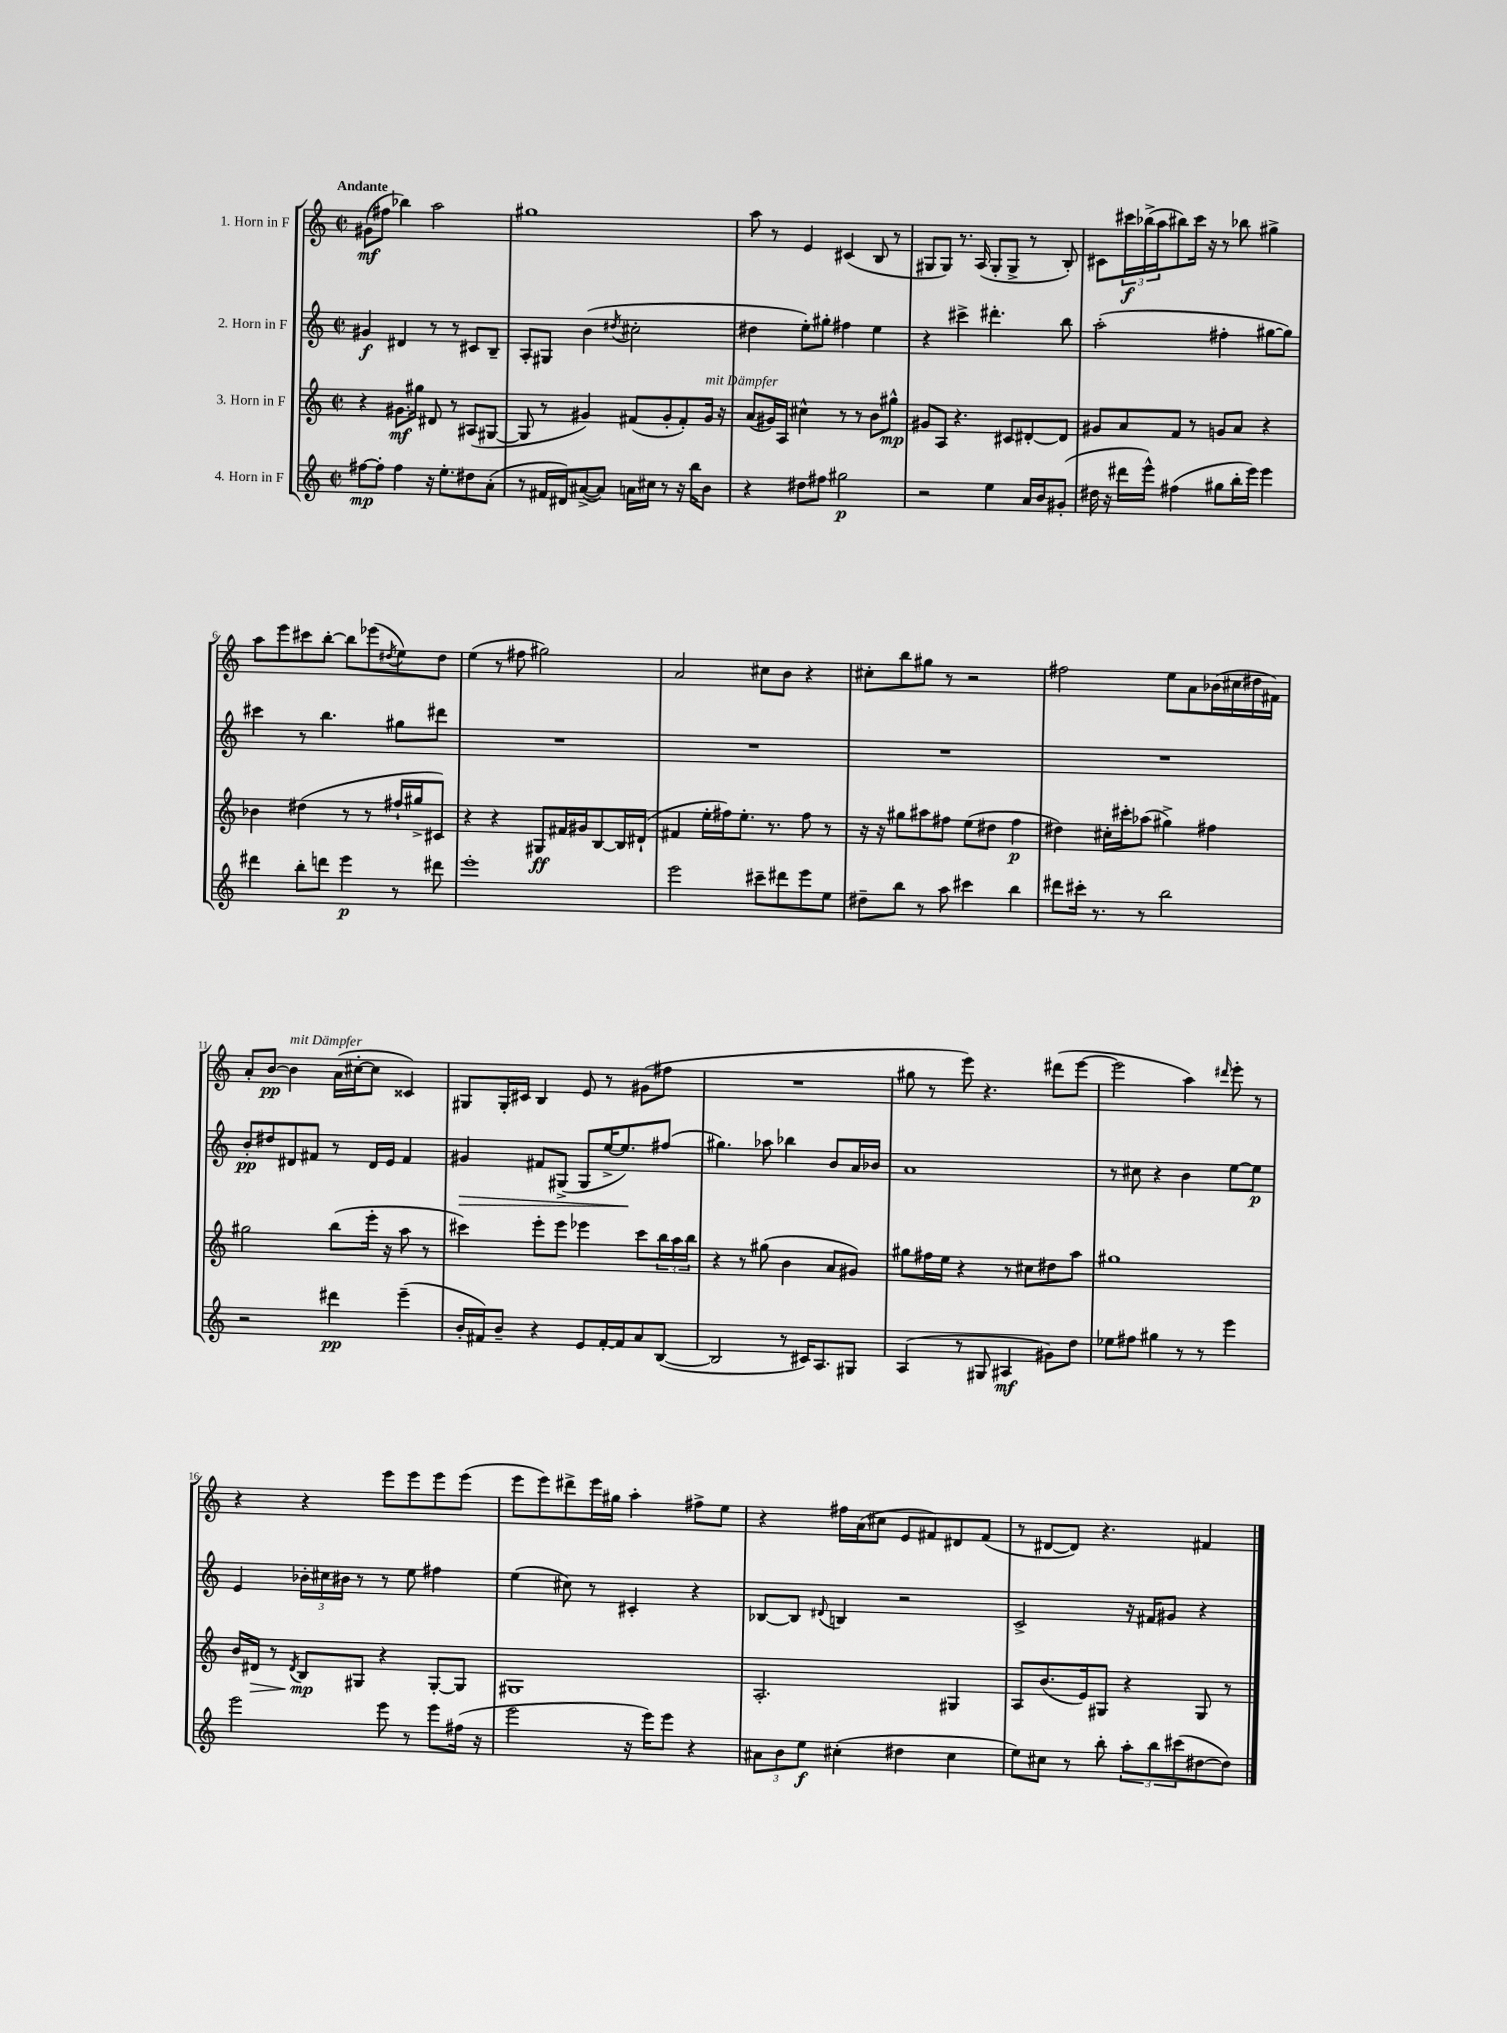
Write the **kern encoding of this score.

**kern	**dynam	**kern	**dynam	**kern	**dynam	**kern	**dynam
*part4	*part4	*part3	*part3	*part2	*part2	*part1	*part1
*staff4	*staff4	*staff3	*staff3	*staff2	*staff2	*staff1	*staff1
*I"4. Horn in F	*	*I"3. Horn in F	*	*I"2. Horn in F	*	*I"1. Horn in F	*
*clefG2	*	*clefG2	*	*clefG2	*	*clefG2	*
*k[]	*	*k[]	*	*k[]	*	*k[]	*
*M2/2	*	*M2/2	*	*M2/2	*	*M2/2	*
*met(c|)	*	*met(c|)	*	*met(c|)	*	*met(c|)	*
=1	=1	=1	=1	=1	=1	=1	=1
!	!	!	!	!	!	!LO:TX:a:B:t=Andante	!
[8ff#X\L	mp	4r	.	4g#X/	f	(8g#X\L	mf
8ff#'\J]	.	.	.	.	.	8ff#X\J	.
4ff#\	.	8.g#X\L	mf	4d#X/	.	4bb-X\)	.
.	.	16gg#X\Jk	.	.	.	.	.
16r	.	8d#X/	.	8r	.	2aa\	.
8.ee'\L	.	.	.	.	.	.	.
.	.	8r	.	8r	.	.	.
8dd#X\	.	(8A#X/L	.	8c#X/L	.	.	.
(8a'\J	.	[8G#X/J	.	8B~/J	.	.	.
=2	=2	=2	=2	=2	=2	=2	=2
8r	.	8G#/]	.	8A'/L	.	1gg#X	.
16f#X/LL	.	8r	.	8G#X/J	.	.	.
16d#X/J)	.	.	.	.	.	.	.
([8a#X^/	.	4g#X/)	.	(4b\	.	.	.
8a#/J])	.	.	.	.	.	.	.
.	.	.	.	8qdd#X/	.	.	.
16an\LL	.	(8f#X/L	.	2cc#X'\	.	.	.
16cc#X\JJ	.	.	.	.	.	.	.
8r	.	8g#'/	.	.	.	.	.
16r	.	8f#'/)	.	.	.	.	.
16bb\KL	.	.	.	.	.	.	.
!	!	!LO:TX:a:i:t=mit Dämpfer	!	!	!	!	!
8b\J	.	16g#/Jk	.	.	.	.	.
.	.	16r	.	.	.	.	.
=3	=3	=3	=3	=3	=3	=3	=3
4r	.	(8a/L	.	4dd#X\	.	8aa\	.
.	.	16g#X/L)	.	.	.	8r	.
.	.	16A/JJ	.	.	.	.	.
8dd#X\L	.	4cc#X^^\	.	8ee'\L)	.	4e/	.
8ff#X\J	.	.	.	8gg#X'\J	.	.	.
2gg#X\	p	8r	.	4ff#X\	.	(4c#X/	.
.	.	8r	.	.	.	.	.
.	.	8b\L	.	4ee\	.	8B/	.
.	.	8gg#X^^\J	mp	.	.	8r	.
=4	=4	=4	=4	=4	=4	=4	=4
2r	.	8g#X/L	.	4r	.	8G#X/L	.
.	.	8A/J	.	.	.	8G#/J)	.
.	.	4.r	.	4ccc#X^\	.	8.r	.
.	.	.	.	.	.	(16A/	.
4ee\	.	.	.	4.ddd#X'\	.	8G#'/L	.
.	.	8c#X/L	.	.	.	8G#^/J	.
16a/LL	.	[8d#X'/	.	.	.	8r	.
16b/J	.	.	.	.	.	.	.
(8g#X'/J	.	8d#/J]	.	8bb\	.	8B'/)	.
=5	=5	=5	=5	=5	=5	=5	=5
16dd#X\	.	8g#X/L	.	(2aa'\	.	8c#X\L	.
16r	.	.	.	.	.	.	.
16ddd#X\LL	.	8a/	.	.	.	24ccc#X\L	f
.	.	.	.	.	.	(24bb-X^\	.
16eee^^\JJ)	.	.	.	.	.	.	.
.	.	.	.	.	.	24aa\J	.
(4ff#X\	.	8f/J	.	.	.	8bb#X\)	.
.	.	8r	.	.	.	16ccc#\Jk	.
.	.	.	.	.	.	16r	.
8gg#X\L	.	8gn/L	.	4ff#X'\	.	8r	.
16bb'\L	.	8a/J	.	.	.	8bb-X\	.
16eee\JJ)	.	.	.	.	.	.	.
4eee\	.	4r	.	[8gg#X\L	.	4gg#X^\	.
.	.	.	.	8gg#\J])	.	.	.
!!LO:LB:g=z
=6	=6	=6	=6	=6	=6	=6	=6
4ddd#X\	.	4b-X\	.	4ccc#X\	.	8aa\L	.
.	.	.	.	.	.	8eee\	.
8bb'\L	.	(4dd#X\	.	8r	.	8ccc#X\	.
8dddn\J	.	.	.	4.bb\	.	[8bb'\J	.
4eee\	p	8r	.	.	.	8bb\L]	.
.	.	8r	.	.	.	(8eee-X\	.
.	.	.	.	.	.	8qdd#X/	.
8r	.	16ff#X`/LL	.	8gg#X\L	.	8ee\)	.
.	.	16gg#X^/J	.	.	.	.	.
8ddd#X\	.	8c#X/J)	.	8ddd#X\J	.	8dd#\J	.
=7	=7	=7	=7	=7	=7	=7	=7
1eee'	.	4r	.	1r	.	(4ee\	.
.	.	4r	.	.	.	8r	.
.	.	.	.	.	.	8ff#X\	.
.	.	8G#X/L	ff	.	.	2gg#X\)	.
.	.	16f#X/L	.	.	.	.	.
.	.	16g#X/J	.	.	.	.	.
.	.	[8B/	.	.	.	.	.
.	.	16B/L]	.	.	.	.	.
.	.	(16d#X`/JJ	.	.	.	.	.
=8	=8	=8	=8	=8	=8	=8	=8
2eee\	.	4f#X/	.	1r	.	2a/	.
.	.	16ee'\LL	.	.	.	.	.
.	.	16ff#X\J)	.	.	.	.	.
.	.	8.ee'\J	.	.	.	.	.
8ccc#X~\L	.	.	.	.	.	8cc#X\L	.
.	.	8.r	.	.	.	.	.
8ddd#X\	.	.	.	.	.	8b\J	.
8eee\	.	8ff#\	.	.	.	4r	.
8ee\J	.	8r	.	.	.	.	.
=9	=9	=9	=9	=9	=9	=9	=9
8dd#X~\L	.	16r	.	1r	.	8cc#X'\L	.
.	.	16r	.	.	.	.	.
8bb\J	.	8gg#X\L	.	.	.	8bb\	.
8r	.	8aa#X\	.	.	.	8gg#X\J	.
8aa\	.	8ff#X\J	.	.	.	8r	.
4ccc#X\	.	(8ee\L	.	.	.	2r	.
.	.	8dd#X\J	.	.	.	.	.
4bb\	.	4ff#\	p	.	.	.	.
=10	=10	=10	=10	=10	=10	=10	=10
8ddd#X\L	.	4dd#X\)	.	1r	.	2ff#X\	.
16ccc#X'\Jk	.	.	.	.	.	.	.
8.r	.	.	.	.	.	.	.
.	.	16cc#X'\LL	.	.	.	.	.
.	.	16ccc#X'\J	.	.	.	.	.
8r	.	(8aa-X\J	.	.	.	.	.
2bb\	.	4gg#X^\)	.	.	.	8ee\L	.
.	.	.	.	.	.	8a\	.
.	.	4ff#X\	.	.	.	(16b-X\L	.
.	.	.	.	.	.	16cc#X\	.
.	.	.	.	.	.	16dd#X\	.
.	.	.	.	.	.	16f#X\JJ)	.
!!LO:LB:g=z
=11	=11	=11	=11	=11	=11	=11	=11
2r	.	2gg#X\	.	8b'/L	pp	8a'/L	.
.	.	.	.	8dd#X/	.	[8b/J	pp
!	!	!	!	!	!	!LO:TX:a:i:t=mit Dämpfer	!
.	.	.	.	8d#X/	.	4b\]	.
.	.	.	.	8f#X/J	.	.	.
4ddd#X\	pp	(8bb\L	.	8r	.	(16a\LL	.
.	.	.	.	.	.	[16cc#X'\J	.
.	.	16eee'\Jk	.	16d#/LL	.	8cc#\J]	.
.	.	16r	.	16e/JJ	.	.	.
(4eee~\	.	8aa\	.	4f#/	.	4c##X/)	.
.	.	8r	.	.	.	.	.
=12	=12	=12	=12	=12	=12	=12	=12
!	!	!	!	!	!LO:HP:b	!	!
16b'/LL	.	4ccc#X\)	.	4g#X/	>	8G#X/L	.
16f#X/J)	.	.	.	.	.	.	.
8b~/J	.	.	.	.	.	16G#'/L	.
.	.	.	.	.	.	16c#X/JJ	.
4r	.	8eee'\L	.	8f#X/L	.	4B/	.
.	.	8eee\J	.	(8G#X^/J	.	.	.
8e/L	.	4eee-X\	.	8G#/L	.	8e/	.
[16f#'/L	.	.	.	[16ee^/K	.	8r	.
16f#/J]	.	.	.	8.ee/])	.	.	.
8a/	.	8ccc#\L	.	.	.	(8g#X\L	.
([8B/J	.	24bb\L	.	(8ff#X/J	]	8ff#X\J	.
.	.	24aa\	.	.	.	.	.
.	.	24bb\JJ	.	.	.	.	.
=13	=13	=13	=13	=13	=13	=13	=13
2B/]	.	4r	.	4.gg#X\)	.	1r	.
.	.	8r	.	.	.	.	.
.	.	(8gg#X\	.	8aa-X\	.	.	.
8r	.	4b\	.	4bb-X\	.	.	.
16c#X/KL)	.	.	.	.	.	.	.
8.A/	.	.	.	.	.	.	.
.	.	8a/L	.	8b/L	.	.	.
8G#X/J	.	8g#X/J)	.	16a/L	.	.	.
.	.	.	.	16b-X/JJ	.	.	.
=14	=14	=14	=14	=14	=14	=14	=14
(4A/	.	8gg#X\L	.	1a	.	8gg#X\	.
.	.	16ff#X\L	.	.	.	8r	.
.	.	16ee\JJ	.	.	.	.	.
8r	.	4r	.	.	.	8eee\)	.
8G#X/	.	.	.	.	.	4.r	.
4A#X/	mf	8r	.	.	.	.	.
.	.	8cc#X\L	.	.	.	.	.
8g#X\L)	.	8dd#X\	.	.	.	(8ddd#X\L	.
8dd\J	.	8aa\J	.	.	.	[8eee\J	.
=15	=15	=15	=15	=15	=15	=15	=15
8ee-X\L	.	1gg#X	.	8r	.	2eee\]	.
8ff#X\J	.	.	.	8cc#X\	.	.	.
4gg#X\	.	.	.	4r	.	.	.
8r	.	.	.	4b\	.	4aa\)	.
8r	.	.	.	.	.	.	.
.	.	.	.	.	.	16qqddd#X/	.
4eee\	.	.	.	[8ee\L	.	8eee'\	.
.	.	.	.	8ee\J]	p	8r	.
!!LO:LB:g=z
=16	=16	=16	=16	=16	=16	=16	=16
2eee\	.	16b/LL	.	4e/	.	4r	.
!	!	!	!LO:HP:b	!	!	!	!
.	.	16d#X/JJ	>	.	.	.	.
.	.	8r	.	.	.	.	.
.	.	8qd#/	.	.	.	.	.
.	.	8B/L	mp	24b-X'\LL	.	4r	.
.	.	.	.	24cc#X\	.	.	.
.	.	.	.	24b#X\JJ	.	.	.
.	.	8G#X/J	]	8r	.	.	.
8eee\	.	4r	.	8r	.	8eee\L	.
8r	.	.	.	8ee\	.	8eee\	.
8eee\L	.	[8G#'/L	.	4ff#X\	.	8eee\	.
(16ff#X\Jk	.	8G#/J]	.	.	.	(8eee\J	.
16r	.	.	.	.	.	.	.
=17	=17	=17	=17	=17	=17	=17	=17
2eee\	.	1G#X	.	(4ee\	.	8eee\L	.
.	.	.	.	.	.	8eee\)	.
.	.	.	.	8cc#X\)	.	8ddd#X^\	.
.	.	.	.	8r	.	16eee\L	.
.	.	.	.	.	.	16gg#X\JJ	.
16r	.	.	.	4c#X'/	.	4aa'\	.
16eee\KL)	.	.	.	.	.	.	.
8eee\J	.	.	.	.	.	.	.
4r	.	.	.	4r	.	8ff#X^\L	.
.	.	.	.	.	.	8ee\J	.
=18	=18	=18	=18	=18	=18	=18	=18
12a#X\L	.	2.A'/	.	[8B-X/L	.	4r	.
12b\	.	.	.	.	.	.	.
.	.	.	.	8B-/J]	.	.	.
12ee\J	f	.	.	.	.	.	.
.	.	.	.	8qqd#X/	.	.	.
(4cc#X'\	.	.	.	4Bn/	.	16ff#X\LL	.
.	.	.	.	.	.	(16a\J	.
.	.	.	.	.	.	8cc#X\J	.
4dd#X\	.	.	.	2r	.	8e/L	.
.	.	.	.	.	.	8f#X/)	.
4cc#\	.	4G#X/	.	.	.	8d#X/	.
.	.	.	.	.	.	(8f#/J	.
=19	=19	=19	=19	=19	=19	=19	=19
8ee\L)	.	8A/L	.	2c^/	.	8r	.
8cc#X\J	.	(8.b/	.	.	.	[8d#X/L	.
8r	.	.	.	.	.	8d#/J])	.
.	.	16e/k)	.	.	.	.	.
8bb'\	.	8G#X/J	.	.	.	4.r	.
12aa'\L	.	4r	.	16r	.	.	.
.	.	.	.	16f#X/KL	.	.	.
12bb\	.	.	.	.	.	.	.
.	.	.	.	8g#X/J	.	.	.
(12ccc#X\	.	.	.	.	.	.	.
[8dd#X\	.	8G#/	.	4r	.	4f#X/	.
8dd#\J])	.	8r	.	.	.	.	.
==	==	==	==	==	==	==	==
*-	*-	*-	*-	*-	*-	*-	*-
